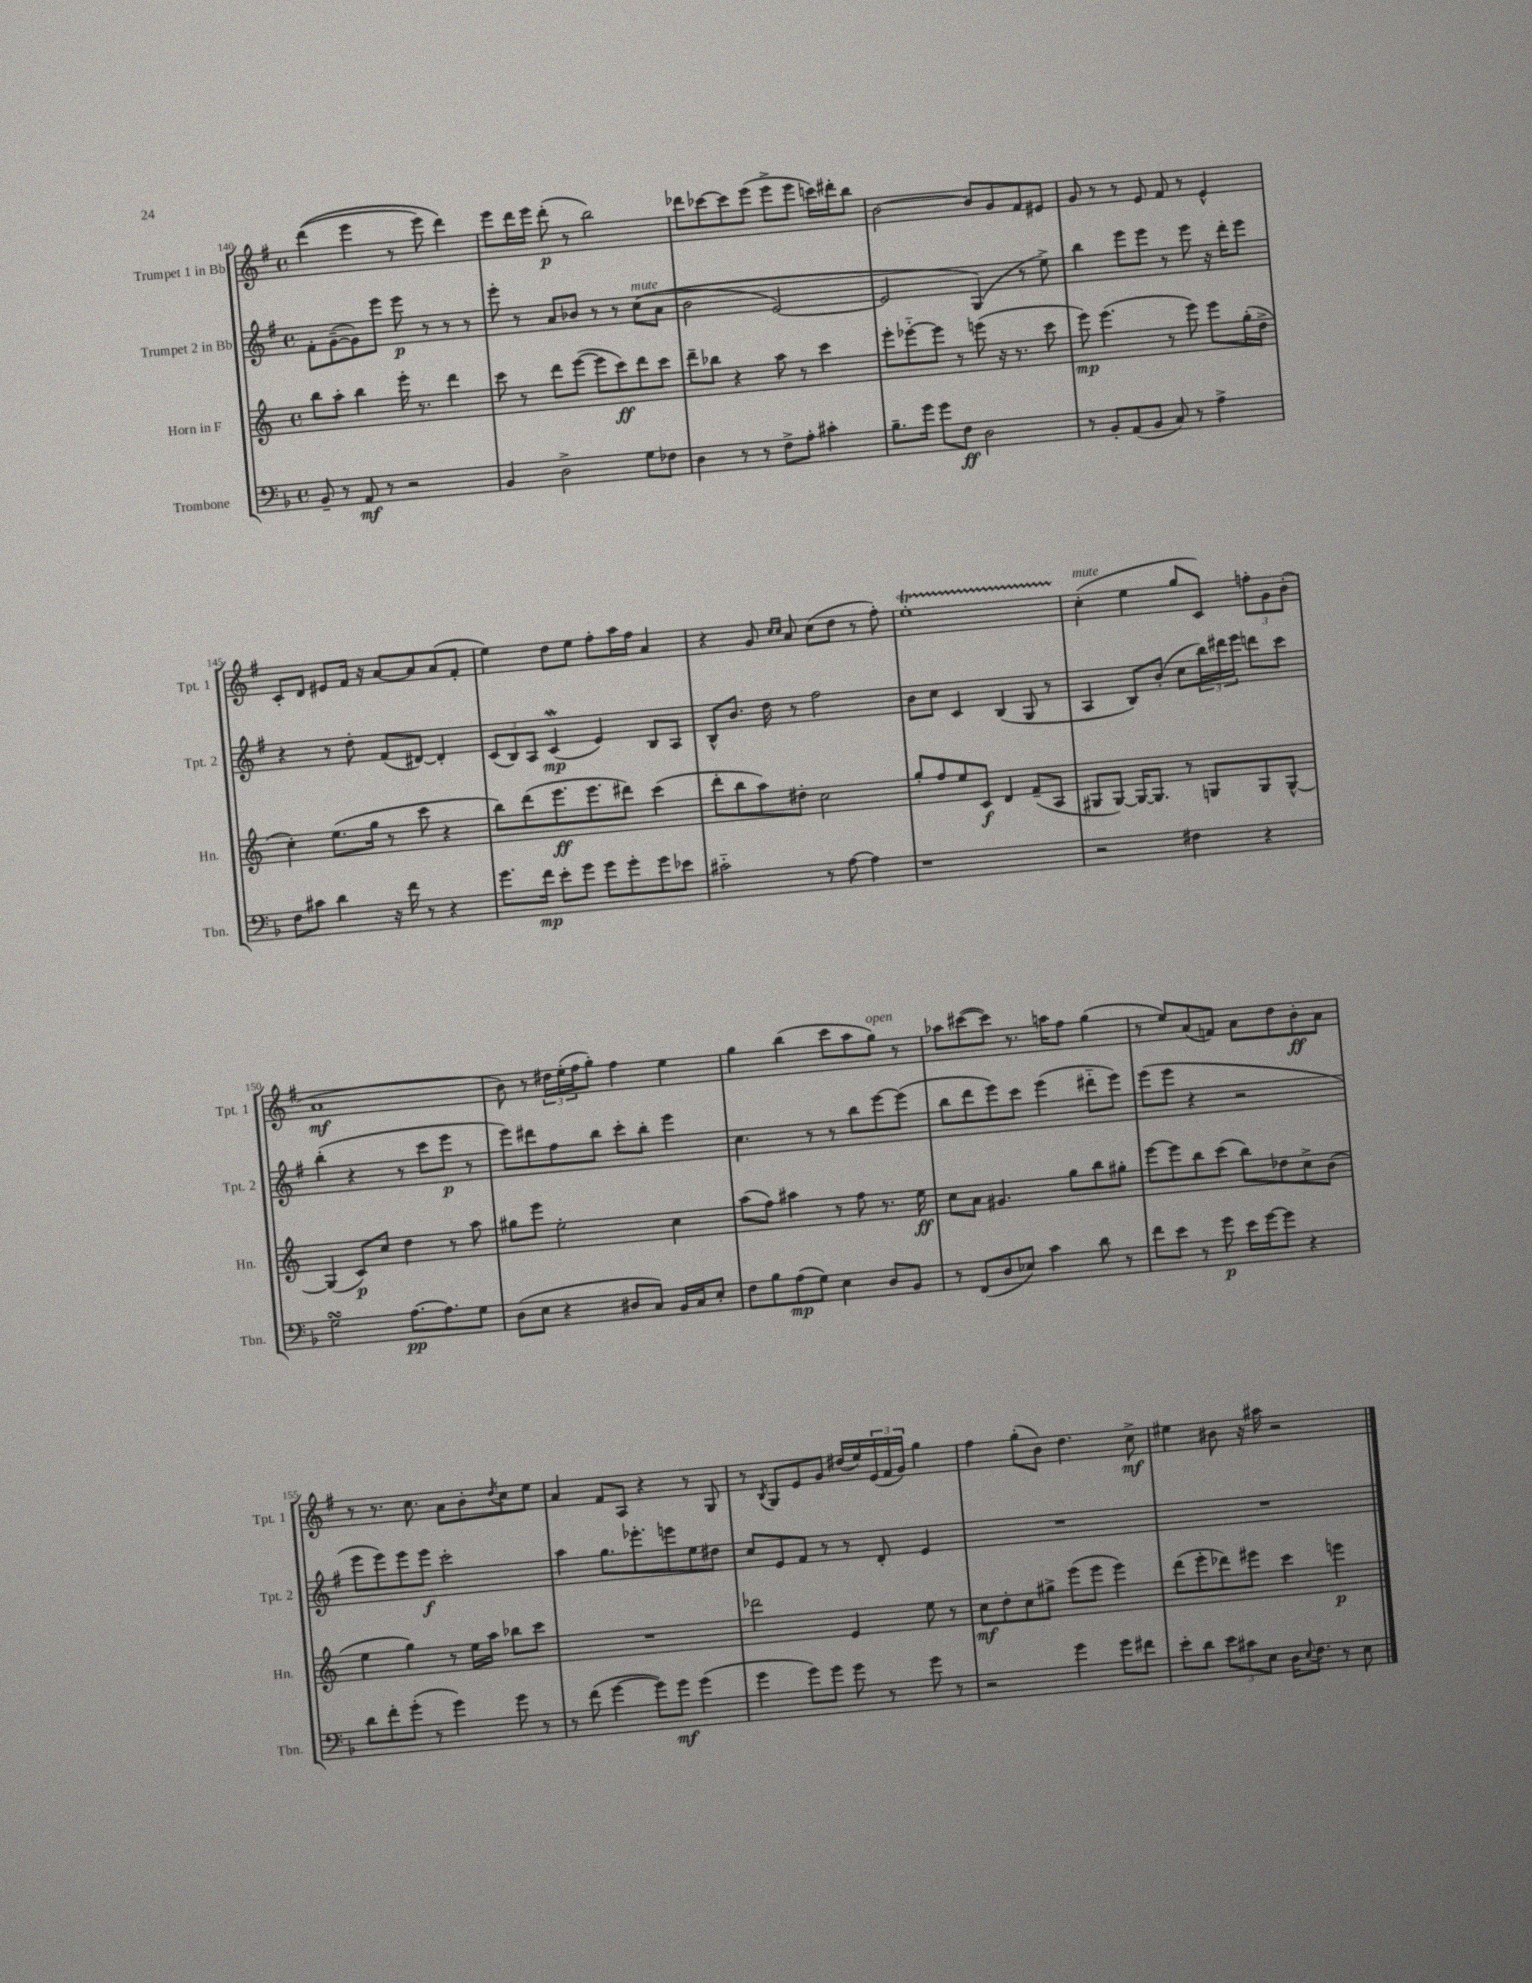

**kern	**kern	**kern	**kern
*staff4	*staff3	*staff2	*staff1
*clefF4	*clefG2	*clefG2	*clefG2
*k[b-]	*k[]	*k[f#]	*k[f#]
*M4/4	*M4/4	*M4/4	*M4/4
*met(c)	*met(c)	*met(c)	*met(c)
8BB-~/	8bb\L	8f#'\L	&((4ddd\
8r	8aa'\J	([8g~\	.
8AA/	4bb\	8g\])	4eee\
8r	.	8eee\J	.
2r	16eee'\	8eee\	8r
.	8.r	.	.
.	.	8r	8eee\)
.	4ddd\	8r	4ddd\&)
.	.	8r	.
=	=	=	=
4BB-/	8ccc\	8eee'\	8eee\L
.	8r	8r	16ddd\L
.	.	.	16eee\JJ
2D^\	8ddd\L	8a/L	(8ddd'\
.	([8eee\J	8b-/J	8r
.	8eee\]L	8r	2bb\)
.	8ccc\)	8r	.
8G\L	8ddd\	&((8cc\L	.
8F-\J	8ccc\J	8a\J	.
=	=	=	=
4D\	8ddd~\L	2b\	8ddd-\L
.	8bb-\J	.	[8ccc-\
8r	4r	.	8ccc-\]
8r	.	.	(8eee\J
8F^\L	8aa\	[2e/)	8eee^\L
8A'\J	8r	.	8eee\J
4c#'\	4ccc\	.	16ccc\LL)
.	.	.	16ddd#'\J
.	.	.	8bb\J
=	=	=	=
8.B-~\L	8eee'\L	2e/]	[2b\
.	[8eee-'~\	.	.
16g\Jk	.	.	.
8g\L	8eee-\]J	.	.
8F\J	8r	.	.
2D\	(8eee\	(4G/&)	8b/]L
.	16r	.	8g/
.	8.r	.	.
.	.	8r	8f#/
.	8ccc\	8ee^\)	8e#/J
=	=	=	=
8r	8eee\)	4bb\	8g/
8BB-'/L	(4.eee\	.	8r
(8AA/	.	8eee\L	8r
8BB-/J	.	8eee\J	8e/
8C/)	8r	8r	8f#/
8r	8eee\)	8eee\	8r
4A^\	8eee\L	16r	4e^^/
.	.	16ddd'\LK	.
.	(16gg'\L	8eee\J	.
.	16dd^\JJ	.	.
=	=	=	=
8F\L	4cc'\)	4r	8c'/L
8c#\J	.	.	8d/J
4d\	(8.ee\L	8r	8e#/L
.	.	8dd'\	16f#/Jk
.	16gg\Jk	.	16r
16r	8r	(8f#/L	[8a/L
16f\	.	.	.
8r	8ccc\	[8d#/J)	8a/]
4r	4r	4d#'/]	(8a/
.	.	.	8f#'/J
=	=	=	=
8.g\L	8bb\L)	(12c/L	4ee\)
.	.	12B/)	.
.	(8ddd\	.	.
.	.	12A/J	.
16f\Jk	.	.	.
8e'\L	8.eee\	(4c/	8dd\L
8g\J	.	.	8ee\J
.	8.eee\	.	.
8g\L	.	4e/)	8ff#'\L
8g'\	8ddd#\J)	.	16aa\L
.	.	.	16ff#\JJ
8g\	(4ccc\	8B/L	4a/
8e-\J	.	8A/J	.
=	=	=	=
2c#'~\	8ddd'\L	8B^^/L	4r
.	8bb\	8.b/J	.
.	8aa\)	.	8g/
.	.	16dd\	.
.	.	.	16qqcc/LL
.	.	.	16qqcc/JJ
.	8dd#'\J	8r	8a/
8r	2cc\	2ff#\	(8cc\L
[8A\	.	.	8dd\J
4A\]	.	.	8r
.	.	.	8ff#'\)
=	=	=	=
1r	8gg'/L	8b\L	1ee'
.	8ff/	8cc\J	.
.	8ee/	4c/	.
.	8c/J	.	.
.	4d/	(4B/	.
.	(8f~/L	8G/	.
.	8A/J	8r	.
=	=	=	=
2r	8G#/L	4A/	(4cc'\
.	[8G#/J)	.	.
.	16G#/_LK	8B/L)	4ee\
.	8.G#/]J	.	.
.	.	(8b'/J	.
4F#\	8r	8cc\L	8gg/L
.	8G/L	24bb\L)	8c/J)
.	.	24ddd#\	.
.	.	24eee\JJ	.
4r	8G/	8ddd\L	12ff'\L
.	.	.	12g\
.	[8G^^/J	8ccc\J	.
.	.	.	(12b'\J
=	=	=	=
2G\	(4G/]	(4bb'\	1a
.	8c/L)	4r	.
.	8cc/J	.	.
[8.A\L	4dd\	8r	.
.	.	8ccc\L	.
8.A\]	.	.	.
.	8r	8eee\J	.
8G\J	8aa\	8r	.
=	=	=	=
(8D\L	8gg#\L	8eee\L)	8b\)
8E\J	8eee\J	8ddd#\	8r
4r	2ee'\	8ff#\	24dd#\LL
.	.	.	(24ee'\
.	.	.	24ff#\J
.	.	8bb\J	8gg'\J)
8D#/L	.	8ccc'\L	4ff#\
8C/J)	.	8bb'\J	.
16BB-/LL	4cc\	4eee\	4ee\
16C/J	.	.	.
8E'/J	.	.	.
=	=	=	=
8F\L	(8aa\L	4.cc\	4gg\
8B-\	8ff\J)	.	.
(8A\	4aa#\	.	(4bb\
8G\J)	.	8r	.
4E\	8r	8r	8ccc\L
.	8ff\	8bb\L	8aa\
8D/L	8.r	[8eee\	8gg\J)
8BB-/J	.	(8eee\]J	8r
.	16ee\	.	.
=	=	=	=
8r	8cc\L	8bb\L	8aa-\L
(8FF/L	8a\J	8ddd\	([8ccc#\
8D/	4.g#/	8eee\)	8ccc#\]J)
8E-/J)	.	8ccc\J	8.r
4c\	.	(4eee\	.
.	.	.	16aa\LK
.	8gg\L	.	8ff#\J
8d\	8bb\	8ddd#'~\L	(4gg\
8r	8gg#'\J	8eee\J)	.
=	=	=	=
8f\L	[8eee\L	(8eee\L	8r
8e\J	8eee\]	8eee\J	8ee/L)
8r	8bb\	4r	(8a/
8g\	(8ccc\J	.	8f/J)
16e\LL	8bb\L)	2r	8a\L
[16g\J	.	.	.
8g\]J	8dd-\	.	8dd\
4r	8cc^\	.	8b'\
.	(8b\J	.	8a\J
=	=	=	=
8d\L	4ee\	8eee\L	8r
8f'\	.	8eee\)	8.r
(8g'\J	4gg\)	8eee\	.
.	.	.	8.cc\
8r	.	8eee\J	.
4g\)	8r	2ccc'\	8a\L
.	16ee\LL	.	8b'\
.	16aa\JJ	.	.
.	.	.	8qdd/
8g\	8bb-\L	.	8cc\
8r	8ccc\J	.	8ee\J
=	=	=	=
8r	1r	4aa\	4a/
(8f\	.	.	.
[4g\	.	8.gg\L	8f#/L
.	.	.	8A/J
.	.	8.eee-'\	.
8g\]L)	.	.	4r
8g\J	.	8eee\	.
(4g\	.	8ee\	8r
.	.	8dd#\J	8G/
=	=	=	=
4g\	2ddd-\	8cc/L	8r
.	.	.	8qB/
.	.	8e/	8G/L
8g\L)	.	8f#/J	8e/
8g\J	.	8r	8g/J
8g\	4e/	8r	(16dd#/LL
.	.	.	16ee/)
8r	.	8d'/	(24e/
.	.	.	24f#/
.	.	.	24g/JJ)
8g\	8ee\	4e/	4gg\
8r	8r	.	.
=	=	=	=
2r	8cc\L	1r	4ff#\
.	8dd'\	.	.
.	8cc\	.	(8gg'\L
.	8gg#^\J	.	8b\J)
4g\	(8eee\L	.	4.dd\
.	8eee\J	.	.
8g\L	4eee\)	.	.
8f#\J	.	.	8cc^\
=	=	=	=
8e'\L	(8ddd\L	1r	4ee#\
8d\J	8eee'\	.	.
12e\L	8ddd-\)	.	8b#\
12c#\	.	.	.
.	8eee#\J	.	16r
12E\J	.	.	.
.	.	.	16aa#\
16D\LK	4ccc\	.	2r
8qqE/	.	.	.
8.F\J	.	.	.
8r	4eee\	.	.
8E\	.	.	.
==	==	==	==
*-	*-	*-	*-
